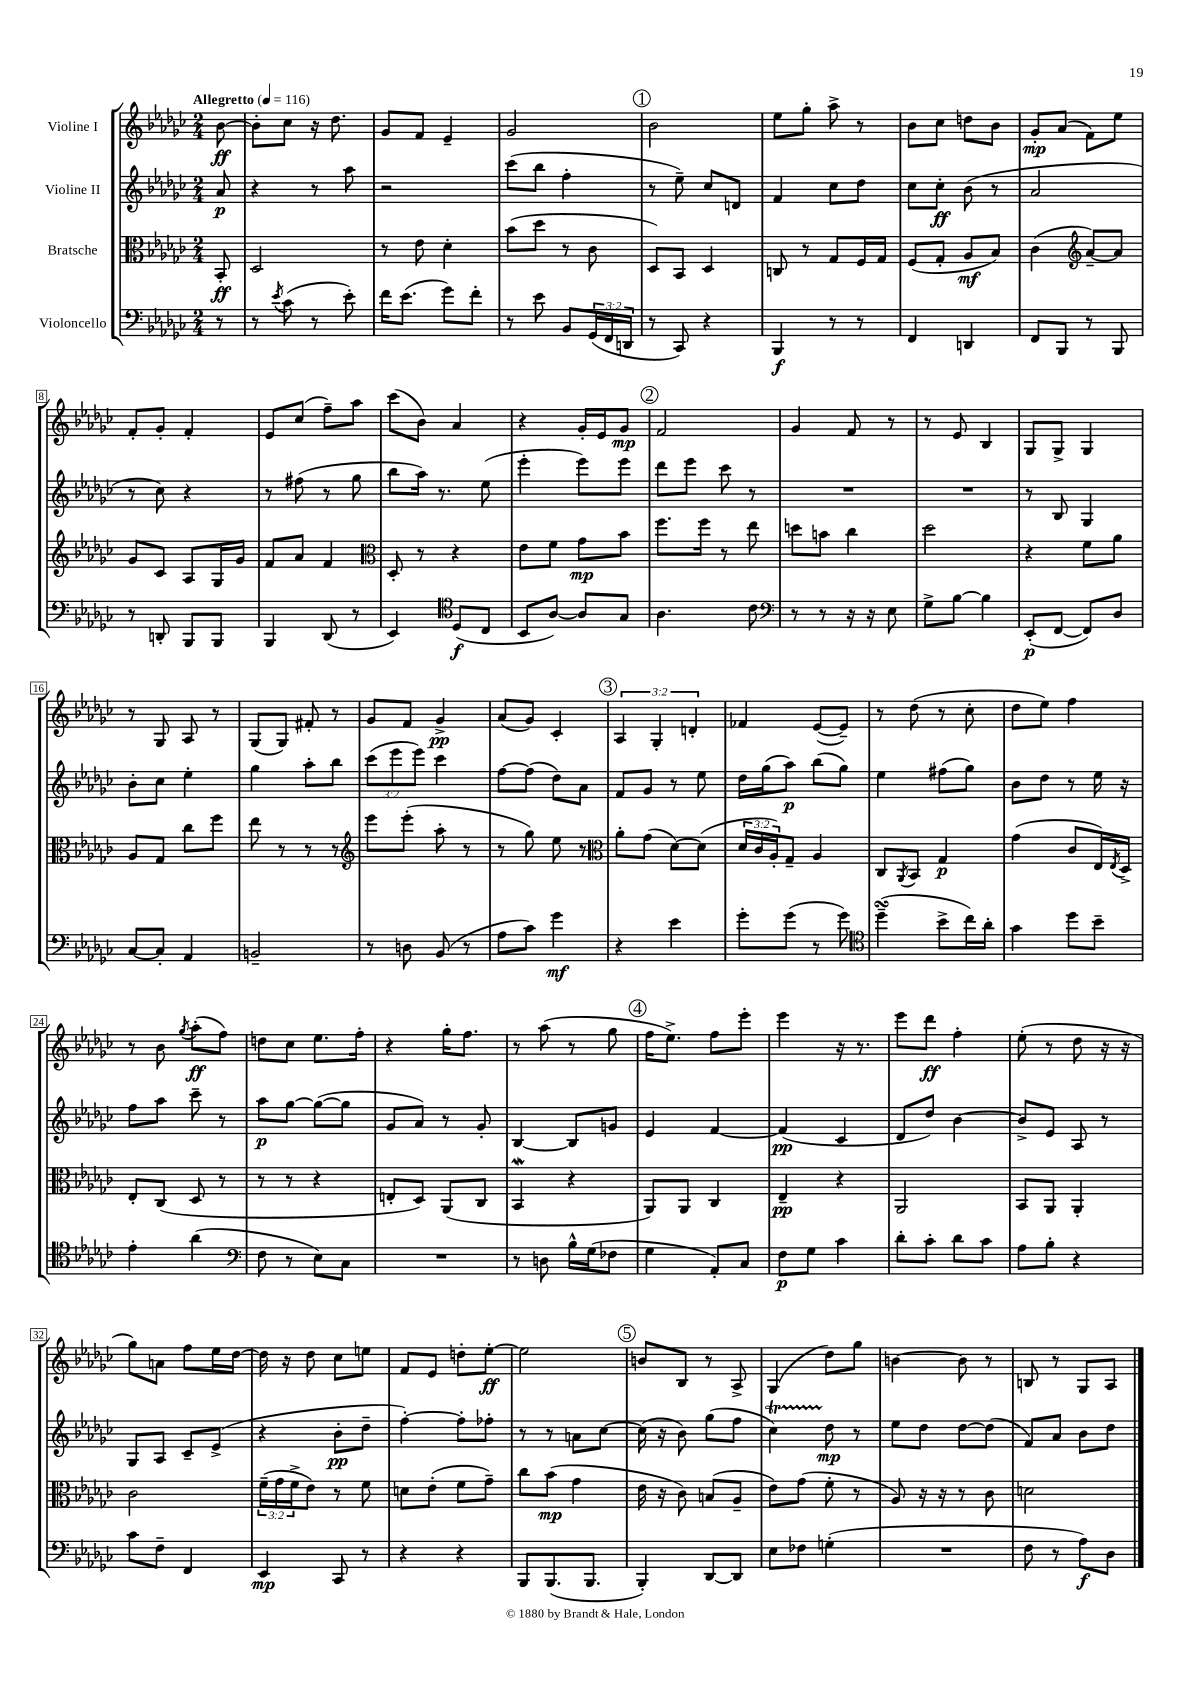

**kern	**kern	**kern	**kern
*staff4	*staff3	*staff2	*staff1
*clefF4	*clefC3	*clefG2	*clefG2
*k[b-e-a-d-g-c-]	*k[b-e-a-d-g-c-]	*k[b-e-a-d-g-c-]	*k[b-e-a-d-g-c-]
*M2/4	*M2/4	*M2/4	*M2/4
*MM116	*MM116	*MM116	*MM116
8r	8BB-'/	8a-/	[8b-\
=	=	=	=
8r	2D-/	4r	8b-'\]L
8qe-/	.	.	.
(8c-\	.	.	8cc-\J
8r	.	8r	16r
.	.	.	8.dd-\
8e-'\)	.	8aa-\	.
=	=	=	=
16f\LK	8r	2r	8g-/L
(8.e-\J	.	.	.
.	8e-\	.	8f/J
8g-\L)	4d-'\	.	4e-~/
8f'\J	.	.	.
=	=	=	=
8r	(8b-\L	(8ccc-\L	2g-/
8e-\	8dd-\J	8bb-\J	.
8BB-/L	8r	4ff'\	.
(24GG-/L	8c-\	.	.
24FF/	.	.	.
24DD/JJ	.	.	.
=	=	=	=
8r	8D-/L)	8r	2b-\
8CC-/)	8BB-/J	8ee-~\)	.
4r	4D-/	8cc-/L	.
.	.	8d/J	.
=	=	=	=
4BBB-/	8C/	4f/	8ee-\L
.	8r	.	8gg-'\J
8r	8G-/L	8cc-\L	8aa-^\
8r	16F/L	8dd-\J	8r
.	16G-/JJ	.	.
=	=	=	=
4FF/	(8F/L	8cc-\L	8b-\L
.	8G-'/J	8cc-'\J	8cc-\J
4DD/	8A-/L	(8b-\	8dd\L
.	8B-/J)	8r	8b-\J
=	=	=	=
8FF/L	(4c-\	2a-/	8g-'/L
8BBB-/J	.	.	(8a-/J
*	*clefG2	*	*
8r	[8a-~/L)	.	8f\L)
8BBB-/	8a-/]J	.	8ee-\J
=	=	=	=
8r	8g-/L	8r	8f'/L
8DD'/	8c-/J	8cc-\)	8g-'/J
8BBB-/L	8A-/L	4r	4f'/
8BBB-/J	16G-/L	.	.
.	16g-/JJ	.	.
=	=	=	=
4BBB-/	8f/L	8r	8e-/L
.	8a-/J	(8ff#\	(8cc-/J
(8DD-/	4f/	8r	8ff~\L)
8r	.	8gg-\	8aa-\J
=	=	=	=
*	*clefC3	*	*
4EE-/)	8D-'/	8bb-\L	(8ccc-\L
.	8r	16aa-\Jk)	8b-\J)
.	.	8.r	.
*clefC4	*	*	*
(8D-/L	4r	.	4a-/
8C-/J	.	(8ee-\	.
=	=	=	=
8BB-/L	8e-\L	4eee-'\	4r
[8A-/J)	8f\J	.	.
8A-/]L	8g-\L	8eee-\L)	16g-'/LL
.	.	.	16e-/J
8G-/J	8b-\J	8eee-\J	8g-/J
=	=	=	=
4.A-\	8.ff\L	8ddd-\L	2f/
.	.	8eee-\J	.
.	16ff\Jk	.	.
.	8r	8ccc-\	.
8c-\	8ee-\	8r	.
=	=	=	=
*clefF4	*	*	*
8r	8dd\L	2r	4g-/
8r	8b\J	.	.
16r	4cc-\	.	8f/
16r	.	.	.
8E-\	.	.	8r
=	=	=	=
8G-^\L	2dd-\	2r	8r
[8B-\J	.	.	8e-/
4B-\]	.	.	4B-/
=	=	=	=
(8EE-'/L	4r	8r	8G-/L
[8FF/J	.	8B-/	8G-^/J
8FF/]L)	8f\L	4G-/	4G-/
8D-/J	8a-\J	.	.
=	=	=	=
[8C-/L	8A-/L	8b-'\L	8r
8C-'/]J	8G-/J	8cc-\J	8G-/
4AA-/	8cc-\L	4ee-'\	8A-/
.	8ff\J	.	8r
=	=	=	=
2BB~/	8ee-\	4gg-\	(8G-/L
.	8r	.	8G-/J)
.	8r	8aa-'\L	8f#'/
.	8r	8bb-\J	8r
=	=	=	=
*	*clefG2	*	*
8r	8eee-\L	(12ccc-\L	8g-/L
.	.	12eee-\	.
8D\	(8eee-'\J	.	8f/J
.	.	12eee-\J)	.
(8BB-/	8aa-'\	4ccc-\	4g-^/
8r	8r	.	.
=	=	=	=
8A-\L	8r	[8ff\L	(8a-/L
8c-\J)	8gg-\)	(8ff\]J	8g-/J)
4g-\	8ee-\	8dd-\L)	4c-'/
.	8r	8a-\J	.
=	=	=	=
*	*clefC3	*	*
4r	8a-'\L	8f/L	6A-/
.	(8g-\J	8g-/J	.
.	.	.	6G-'/
4e-\	[8d-\L)	8r	.
.	.	.	6d'/
.	(8d-\]J	8ee-\	.
=	=	=	=
8g-'\L	24d-/LL	16dd-\LL	4f-/
.	24c-/	.	.
.	.	(16gg-\J	.
.	24A-'/J)	.	.
(8g-\J	8G-~/J	8aa-\J)	.
8r	4A-/	(8bb-\L	([8e-/L
8g-\)	.	8gg-\J)	8e-~/]J)
=	=	=	=
*clefC4	*	*	*
(4dd-~\	8C-/L	4ee-\	8r
.	8qAA-/	.	.
.	8BB-/J	.	(8dd-\
8b-^\L	4G-/	(8ff#\L	8r
16cc-\L)	.	8gg-\J)	8cc-'\
16a-'\JJ	.	.	.
=	=	=	=
4g-\	(4g-\	8b-\L	8dd-\L
.	.	8dd-\J	8ee-\J)
8dd-\L	8c-/L	8r	4ff\
8b-~\J	16E-/L)	16ee-\	.
.	8qE-/	.	.
.	16D-^/JJ	16r	.
=	=	=	=
4e-'\	8E-'/L	8ff\L	8r
.	(8C-/J	8aa-\J	8b-\
.	.	.	8qgg-/
(4a-\	8D-/	8ccc-~\	(8aa-'\L
.	8r	8r	8ff\J)
=	=	=	=
*clefF4	*	*	*
8F\	8r	8aa-\L	8dd\L
8r	8r	[8gg-\J	8cc-\J
8E-\L)	4r	(8gg-\_L	8.ee-\L
8C-\J	.	8gg-\]J	.
.	.	.	16ff'\Jk
=	=	=	=
2r	8E'/L	8g-/L	4r
.	8D-/J)	8a-/J)	.
.	(8AA-/L	8r	16gg-'\LK
.	.	.	8.ff\J
.	8C-/J	8g-'/	.
=	=	=	=
8r	4BB-/	[4B-/	8r
8D\	.	.	(8aa-\
16B-^^\LL	4r	8B-/]L	8r
(16G-\J	.	.	.
8F-\J	.	8g/J	8gg-\
=	=	=	=
4G-\	8AA-/L)	4e-/	16ff\LK
.	.	.	8.ee-^\J)
.	8AA-/J	.	.
8AA-'/L)	4C-/	[4f/	8ff\L
8C-/J	.	.	8eee-'\J
=	=	=	=
8F\L	4E-~/	(4f/]	4eee-\
8G-\J	.	.	.
4c-\	4r	4c-/	16r
.	.	.	8.r
=	=	=	=
8d-'\L	2AA-/	8d-/L	8eee-\L
8c-'\J	.	8dd-/J)	8ddd-\J
8d-\L	.	[4b-\	4ff'\
8c-\J	.	.	.
=	=	=	=
8A-\L	8BB-/L	8b-^/]L	(8ee-'\
8B-'\J	8AA-/J	8e-/J	8r
4r	4AA-'/	8A-/	8dd-\
.	.	8r	16r
.	.	.	16r
=	=	=	=
8c-\L	2c-\	8G-/L	8gg-\L)
8F~\J	.	8A-/J	8a\J
4FF/	.	8c-~/L	8ff\L
.	.	(8e-^/J	16ee-\L
.	.	.	[16dd-\JJ
=	=	=	=
4EE-/	(24f~\LL	4r	16dd-\]
.	24g-\	.	.
.	.	.	16r
.	24f^\J	.	.
.	8e-\J)	.	8dd-\
8CC-/	8r	8b-'\L	8cc-\L
8r	8f\	8dd-~\J	8ee\J
=	=	=	=
4r	8d\L	[4ff'\)	8f/L
.	(8e-'\J	.	8e-/J
4r	8f\L	8ff'\]L	8dd'\L
.	8g-~\J)	8ff-'\J	[8ee-'\J
=	=	=	=
8BBB-/L	8cc-\L	8r	2ee-\]
(8.BBB-/	(8b-\J	8r	.
.	4g-\	8a\L	.
8.BBB-/J	.	.	.
.	.	[8cc-\J	.
=	=	=	=
4BBB-'/)	16e-\	(16cc-\]	8b/L
.	16r	16r	.
.	8c-\)	8b-\)	8B-/J
[8DD-/L	(8B/L	(8gg-\L	8r
8DD-/]J	8A-~/J	8ff\J	8A-^/
=	=	=	=
8E-\L	8e-\L)	4cc-\)	(4G-/
8F-\J	(8g-\J	.	.
(4G'\	8f'\	8dd-\	8dd-\L)
.	8r	8r	8gg-\J
=	=	=	=
2r	8A-/)	8ee-\L	[4b\
.	16r	8dd-\J	.
.	16r	.	.
.	8r	[8dd-\L	8b\]
.	8c-\	(8dd-\]J	8r
=	=	=	=
8F\	2d\	8f/L)	8B/
8r	.	8a-/J	8r
8A-\L)	.	8b-\L	8G-/L
8D-\J	.	8dd-\J	8A-/J
==	==	==	==
*-	*-	*-	*-
